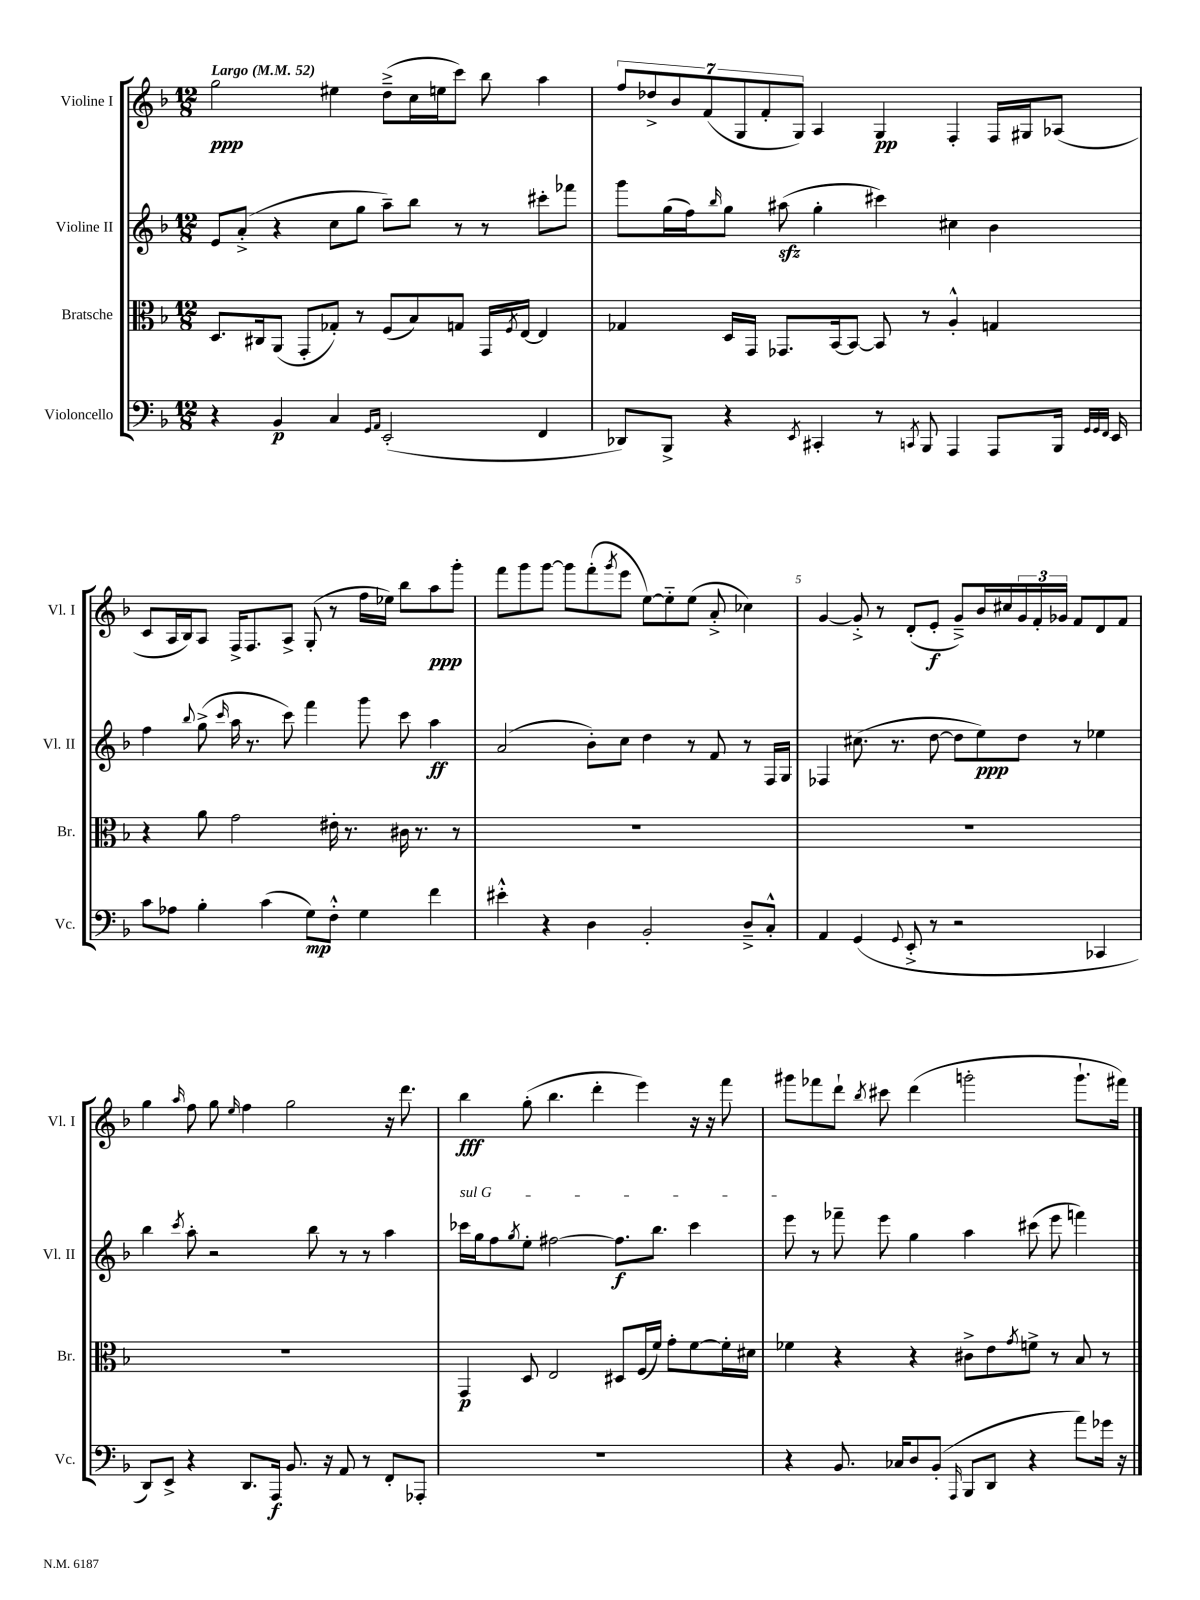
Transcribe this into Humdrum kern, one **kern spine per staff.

**kern	**dynam	**kern	**dynam	**kern	**dynam	**kern	**dynam
*part4	*part4	*part3	*part3	*part2	*part2	*part1	*part1
*staff4	*staff4	*staff3	*staff3	*staff2	*staff2	*staff1	*staff1
*I"Violoncello	*	*I"Bratsche	*	*I"Violine II	*	*I"Violine I	*
*I'Vc.	*	*I'Br.	*	*I'Vl. II	*	*I'Vl. I	*
*clefF4	*	*clefC3	*	*clefG2	*	*clefG2	*
*k[b-]	*	*k[b-]	*	*k[b-]	*	*k[b-]	*
*M12/8	*	*M12/8	*	*M12/8	*	*M12/8	*
*MM52	*	*MM52	*	*MM52	*	*MM52	*
=1	=1	=1	=1	=1	=1	=1	=1
!	!	!	!	!	!	!LO:TX:a:B:t=Largo	!
4r	.	8.D/L	.	8e/L	.	2gg\	ppp
.	.	.	.	(8a'^/J	.	.	.
.	.	16C#X/k	.	.	.	.	.
4BB-/	p	(8AA/J	.	4r	.	.	.
.	.	8GG'/L	.	.	.	.	.
4C/	.	8G-X'/J)	.	8cc\L	.	4ee#X\	.
.	.	8r	.	8gg\J	.	.	.
16qqGG/LL	.	.	.	.	.	.	.
16qqAA/JJ	.	.	.	.	.	.	.
(2EE'/	.	(8F/L	.	8aa~\L)	.	(8dd~^\L	.
.	.	8B-/)	.	8bb-\J	.	16cc\L	.
.	.	.	.	.	.	16een\J	.
.	.	8Gn/J	.	8r	.	8ccc\J)	.
.	.	16GG/LL	.	8r	.	8bb-\	.
.	.	8qF/	.	.	.	.	.
.	.	[16E/JJ	.	.	.	.	.
4FF/	.	4E/]	.	8ccc#X'\L	.	4aa\	.
.	.	.	.	8fff-X\J	.	.	.
=2	=2	=2	=2	=2	=2	=2	=2
8DD-X/L)	.	4G-X/	.	8ggg\L	.	14ff/L	.
.	.	.	.	.	.	14dd-X^/	.
8BBB-^/J	.	.	.	(16gg\L	.	.	.
.	.	.	.	.	.	14b-/	.
.	.	.	.	16ff\J)	.	.	.
.	.	.	.	.	.	(14f/	.
.	.	.	.	16qqbb-/	.	.	.
4r	.	16D/LL	.	8gg\J	.	.	.
.	.	.	.	.	.	14G/	.
.	.	16GG/JJ	.	.	.	.	.
.	.	.	.	.	.	14f'/	.
.	.	8.GG-X/L	.	(8aa#Xzz\	.	.	.
.	.	.	.	.	.	14G/J)	.
8qEE/	.	.	.	.	.	.	.
4CC#X'/	.	.	.	4gg'\	.	4A/	.
.	.	[16BB-/k	.	.	.	.	.
.	.	8BB-/J_	.	.	.	.	.
8r	.	8BB-/]	.	4ccc#X\)	.	4G/	pp
8qCCn/	.	.	.	.	.	.	.
8BBB-/	.	8r	.	.	.	.	.
4AAA/	.	4A'^^/	.	4cc#X\	.	4F'/	.
8AAA/L	.	4Gn/	.	4b-\	.	16F/LL	.
.	.	.	.	.	.	16G#X/J	.
16BBB-/Jk	.	.	.	.	.	(8A-X/J	.
32qqGG/LLL	.	.	.	.	.	.	.
32qqGG/	.	.	.	.	.	.	.
32qqFF/JJJ	.	.	.	.	.	.	.
16EE/	.	.	.	.	.	.	.
!!LO:LB:g=z
=3	=3	=3	=3	=3	=3	=3	=3
8c\L	.	4r	.	4ff\	.	8c/L	.
8A-X\J	.	.	.	.	.	16A/L	.
.	.	.	.	.	.	16B-/J)	.
.	.	.	.	8qqbb-/	.	.	.
4B-'\	.	8a\	.	(8gg^\	.	8A/J	.
.	.	.	.	16qqccc/	.	.	.
.	.	2g\	.	16aa\	.	16F^/KL	.
.	.	.	.	8.r	.	8.F/	.
(4c\	.	.	.	.	.	.	.
.	.	.	.	8ccc\)	.	8A^/J	.
8G\L)	mp	.	.	4fff\	.	(8G'/	.
8F'^^\J	.	16e#X'\	.	.	.	8r	.
.	.	8.r	.	.	.	.	.
4G\	.	.	.	8ggg\	.	16ff\LL	.
.	.	.	.	.	.	16ee-X\JJ)	.
.	.	16c#X\	.	8ccc\	.	8bb-\L	.
.	.	8.r	.	.	.	.	.
4f\	.	.	.	4aa\	ff	8aa\	ppp
.	.	8r	.	.	.	8ggg'\J	.
=4	=4	=4	=4	=4	=4	=4	=4
4e#X'^^\	.	1.r	.	(2a/	.	8fff\L	.
.	.	.	.	.	.	8ggg\	.
4r	.	.	.	.	.	[8ggg\J	.
.	.	.	.	.	.	8ggg\L]	.
4D\	.	.	.	8b-'\L)	.	(8fff'\	.
.	.	.	.	.	.	8qggg/	.
.	.	.	.	8cc\J	.	8eee\J	.
2BB-'/	.	.	.	4dd\	.	[8ee\L)	.
.	.	.	.	.	.	8ee\]	.
.	.	.	.	8r	.	(8ee\J	.
.	.	.	.	8f/	.	8a'^/	.
8D~^/L	.	.	.	8r	.	4cc-X\)	.
8C'^^/J	.	.	.	16F/LL	.	.	.
.	.	.	.	16G/JJ	.	.	.
=5	=5	=5	=5	=5	=5	=5	=5
4AA/	.	1.r	.	4F-X/	.	[4g/	.
(4GG/	.	.	.	(8.cc#X\	.	8g'^/]	.
.	.	.	.	.	.	8r	.
.	.	.	.	8.r	.	.	.
8qqGG/	.	.	.	.	.	.	.
8EE'^/	.	.	.	.	.	(8d'/L	.
8r	.	.	.	[8dd\	.	8e'/J	f
2r	.	.	.	8dd\L]	.	8g~^/L)	.
.	.	.	.	8ee\)	ppp	16b-/L	.
.	.	.	.	.	.	16cc#X/	.
.	.	.	.	8dd\J	.	24g/	.
.	.	.	.	.	.	24f'/	.
.	.	.	.	.	.	24g-X/JJ	.
.	.	.	.	8r	.	8f/L	.
4CC-X/	.	.	.	4ee-X\	.	8d/	.
.	.	.	.	.	.	8f/J	.
!!LO:LB:g=z
=6	=6	=6	=6	=6	=6	=6	=6
8DD/L)	.	1.r	.	4bb-\	.	4gg\	.
8EE^/J	.	.	.	.	.	.	.
.	.	.	.	8qccc/	.	16qqaa/	.
4r	.	.	.	8aa'\	.	8ff\	.
.	.	.	.	2r	.	8gg\	.
.	.	.	.	.	.	16qqee/	.
8.DD/L	.	.	.	.	.	4ff\	.
16AAA/Jk	f	.	.	.	.	.	.
8.BB-/	.	.	.	.	.	2gg\	.
.	.	.	.	8bb-\	.	.	.
16r	.	.	.	.	.	.	.
8AA/	.	.	.	8r	.	.	.
8r	.	.	.	8r	.	.	.
8FF'/L	.	.	.	4aa\	.	16r	.
.	.	.	.	.	.	8.ddd\	.
8AAA-X'/J	.	.	.	.	.	.	.
=7	=7	=7	=7	=7	=7	=7	=7
!	!	!	!	!LO:TX:a:i:t=sul G	!	!	!
1.r	.	4GG/	p	16ccc-X\LL	.	4bb-\	fff
.	.	.	.	16gg\J	.	.	.
.	.	.	.	8ff\	.	.	.
.	.	.	.	8qgg/	.	.	.
.	.	8D/	.	8ee'\J	.	(8gg'\	.
.	.	2E/	.	[2ff#X\	.	4.bb-\	.
.	.	.	.	.	.	4ddd'\	.
.	.	8D#X/L	.	8.ff#\L]	f	.	.
.	.	(16F/L	.	.	.	4eee\)	.
.	.	16f/JJ)	.	8.bb-\J	.	.	.
.	.	8g'\L	.	.	.	.	.
.	.	[8f\	.	4ccc-\	.	16r	.
.	.	.	.	.	.	16r	.
.	.	16f'\L]	.	.	.	8fff\	.
.	.	16d#X\JJ	.	.	.	.	.
=8	=8	=8	=8	=8	=8	=8	=8
4r	.	4f-X\	.	8eee\	.	8ggg#X\L	.
.	.	.	.	8r	.	8fff-X\	.
8.BB-/	.	4r	.	8fff-X~\	.	8ddd`\J	.
.	.	.	.	.	.	8qbb-/	.
.	.	.	.	8eee\	.	8ccc#X\	.
16C-X/KL	.	.	.	.	.	.	.
8D/	.	4r	.	4gg\	.	(4ddd\	.
(8BB-'/J	.	.	.	.	.	.	.
16qqAAA/	.	.	.	.	.	.	.
8BBB-/L	.	8c#X^\L	.	4aa\	.	2gggn'\	.
8DD/J	.	8e\	.	.	.	.	.
.	.	8qg/	.	.	.	.	.
4r	.	8fn^\J	.	(8ccc#X\	.	.	.
.	.	8r	.	8eee\	.	.	.
8a\L)	.	8B-/	.	4fffn\)	.	8.ggg`\L	.
16g-X\Jk	.	8r	.	.	.	.	.
16r	.	.	.	.	.	16fff#X\Jk)	.
==	==	==	==	==	==	==	==
*-	*-	*-	*-	*-	*-	*-	*-
